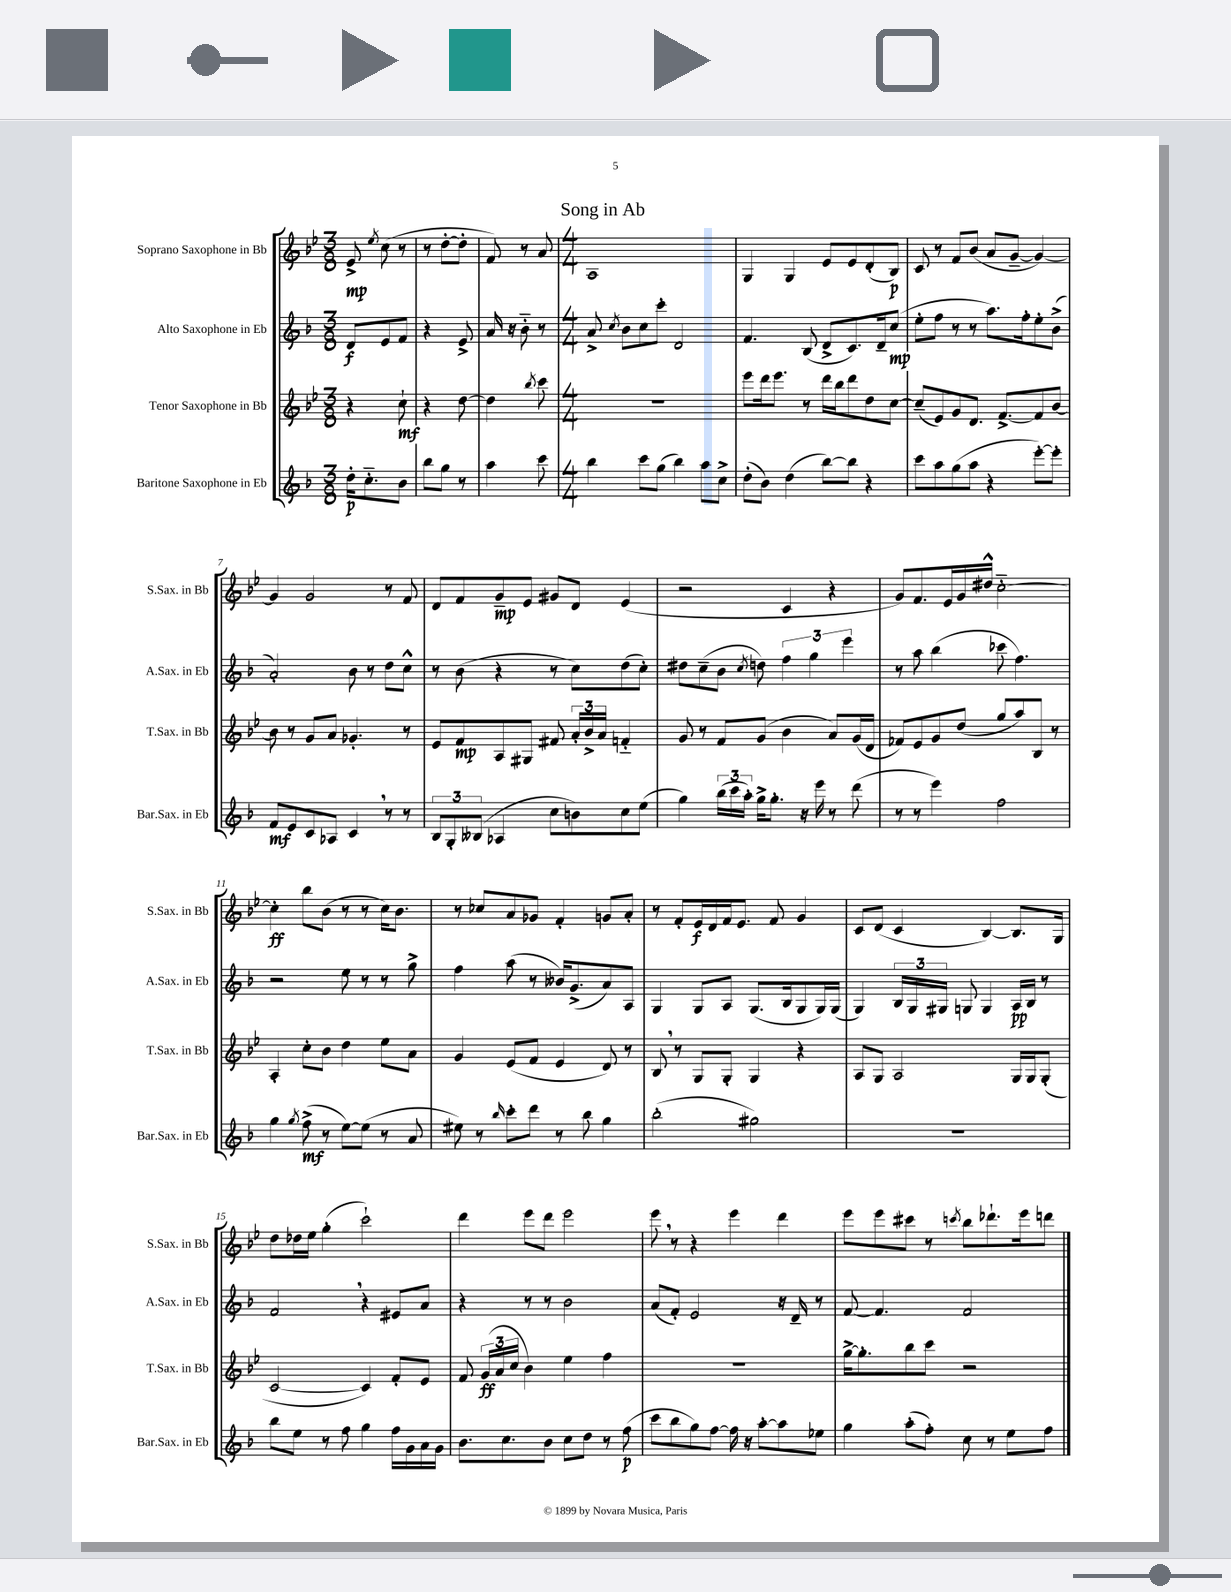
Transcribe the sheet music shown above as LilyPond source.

\header { title = "Song in Ab" }
<<
\new StaffGroup <<
\new Staff = "s0" \with { instrumentName = "Soprano Saxophone in Bb" shortInstrumentName = "S.Sax. in Bb" } {
    \clef treble \key bes \major \numericTimeSignature \time 3/8
    \autoBeamOff ees'8->\mp \acciaccatura { ees''8 } c''8( r8 |
    r8 d''8[~-. d''8]-. |
    f'8) r8 a'8 |
    \numericTimeSignature \time 4/4 a1 |
    g4 g4 ees'8[ ees'8 d'8-.( bes8]\p) |
    c'8 r8 f'8[ bes'8]( a'8[ g'8]~-- g'4~) |
    g'4 g'2 r8 f'8 |
    d'8[ f'8 g'8--\mp ees'8] gis'8[ d'8] ees'4( |
    r2 c'4 r4 |
    g'8[) f'8. ees'16 g'16 dis''16]-^ c''2~-_ |
    c''4-.\ff bes''8[ bes'8]( r8 r8 c''16[) bes'8.] |
    r8 ces''8[ a'8 ges'8] f'4-. g'8[ a'8]-. |
    r8 f'8[-. ees'16\f d'16 f'16 ees'8.] f'8 g'4 |
    c'8[ d'8]( c'4 bes4~) bes8.[ g16] |
    d''8[ des''16 ees''16] g''4-.( c'''2-!) |
    d'''4 ees'''8[ d'''8] ees'''2 |
    ees'''8 \breathe r8 r4 ees'''4 d'''4 |
    ees'''8[ ees'''8 cis'''8] r8 \acciaccatura { c'''8 } bes''8[ des'''8.-! ees'''16 d'''8] \bar "|." |
}
\new Staff = "s1" \with { instrumentName = "Alto Saxophone in Eb" shortInstrumentName = "A.Sax. in Eb" } {
    \clef treble \key f \major \numericTimeSignature \time 3/8
    \autoBeamOff d'8[\f e'8 f'8] |
    r4 e'8-> |
    a'16 r16 bes'8-_ r8 |
    \numericTimeSignature \time 4/4 a'8-> \acciaccatura { c''8 } bes'8[ c''8 c'''8]-. d'2 |
    f'4. bes8( d'8[-> c'8.) d'16-- c''8]\mp( |
    e''8[-. f''8] r8 r8 a''8.[) f''16-. e''8-. bes'8]->( |
    a'2-.) bes'8 r8 d''8[ c''8]-^ |
    r8 bes'8( r4 r8 c''8[) d''8( c''8]-.) |
    dis''8[ c''8--( bes'8] \acciaccatura { c''8 } d''8) \tuplet 3/2 { f''4 g''4 e'''4 } |
    r8 a''8 bes''4( ces'''8 f''4.) |
    r2 e''8 r8 r8 g''8-> |
    f''4 a''8( r8 beses'16[) g'8.->( a'8) a8] |
    g4 g8[ a8] g8.[( bes16 g8 g16) g16]( |
    g4) \tuplet 3/2 { bes16[ g16 gis16] } g8 g4 a16[\pp bes16] r8 |
    f'2 \breathe r4 eis'8[ a'8] |
    r4 r8 r8 bes'2 |
    a'8[( f'8]-.) e'2 r16 d'16-- r8 |
    f'8~ f'4. f'2 \bar "|." |
}
\new Staff = "s2" \with { instrumentName = "Tenor Saxophone in Bb" shortInstrumentName = "T.Sax. in Bb" } {
    \clef treble \key bes \major \numericTimeSignature \time 3/8
    \autoBeamOff r4 c''8-!\mf |
    r4 d''8~ |
    d''4 \acciaccatura { bes''8 } c'''8 |
    \numericTimeSignature \time 4/4 R1 |
    ees'''8[ d'''16 ees'''8.] r8 d'''16[ bes''16 d'''8 d''8 c''8]~ |
    c''8[--( ees'8) g'8 d'8.] f'8.[~-> f'8 bes'8]~ |
    bes'8 r8 g'8[ a'8] ges'4.-. r8 |
    ees'8[ f'8\mp a8 gis8] fis'8 \tuplet 3/2 { a'16[-. bes'16-> a'16] } f'4-_ |
    g'8 r8 f'8[ g'8]( bes'4 a'8[) g'16( d'16] |
    fes'8[) ees'8 g'8 d''8]( g''8[ a''8) bes8] r8 |
    a4-. c''8[-. bes'8] d''4 ees''8[ a'8] |
    g'4 ees'8[( f'8] ees'4 d'8) r8 |
    bes8 \breathe r8 g8[ g8]-. g4 r4 |
    a8[ g8] a2 g16[ g16 g8]-.( |
    c'2~ c'4) f'8[-. ees'8] |
    f'8 \tuplet 3/2 { g'16[\ff( a'16 c''16] } bes'4) ees''4 f''4 |
    R1 |
    g''16[~-> g''8.-. bes''8 c'''8] r2 \bar "|." |
}
\new Staff = "s3" \with { instrumentName = "Baritone Saxophone in Eb" shortInstrumentName = "Bar.Sax. in Eb" } {
    \clef treble \key f \major \numericTimeSignature \time 3/8
    \autoBeamOff d''16[-.\p c''8.-_ bes'8] |
    bes''8[ g''8] r8 |
    a''4 c'''8 |
    \numericTimeSignature \time 4/4 bes''4 c'''8[ g''8]( bes''4) a''8[ c''8]-> |
    d''8[-.( bes'8]) d''4( bes''8[~) bes''8] r4 |
    c'''8[ a''8 g''8( a''8] r4 e'''8[~-.) e'''8]-. |
    f'8[\mf e'8 c'8 aes8] c'4 \breathe r8 r8 |
    \tuplet 3/2 { bes8[ g8-. beses8]( } aes4 c''8[ b'8) c''8 e''8]( |
    g''4) \tuplet 3/2 { bes''16[( c'''16 a''16]-.) } g''16[-> g''8.]-. r16 e'''16 r8 d'''8( |
    r8 r8 e'''4) f''2 |
    g''4 \acciaccatura { g''8 } f''8->\mf( r8 e''8[~) e''8]( r8 a'8 |
    eis''8) r8 \grace { bes''16 } c'''8[-. d'''8] r8 bes''8 g''4 |
    bes''2-.( gis''2) |
    R1 |
    bes''8[ e''8] r8 f''8 g''4 f''16[ g'16 a'16 g'16] |
    bes'8.[ c''8. bes'8] c''8[ d''8] r8 f''8\p( |
    c'''8[ bes''8 g''8) f''8]~ f''16 r16 a''8[~-. a''8 ees''8] |
    g''4 a''8[-.( f''8]-.) c''8 r8 e''8[ f''8] \bar "|." |
}
>>
>>
